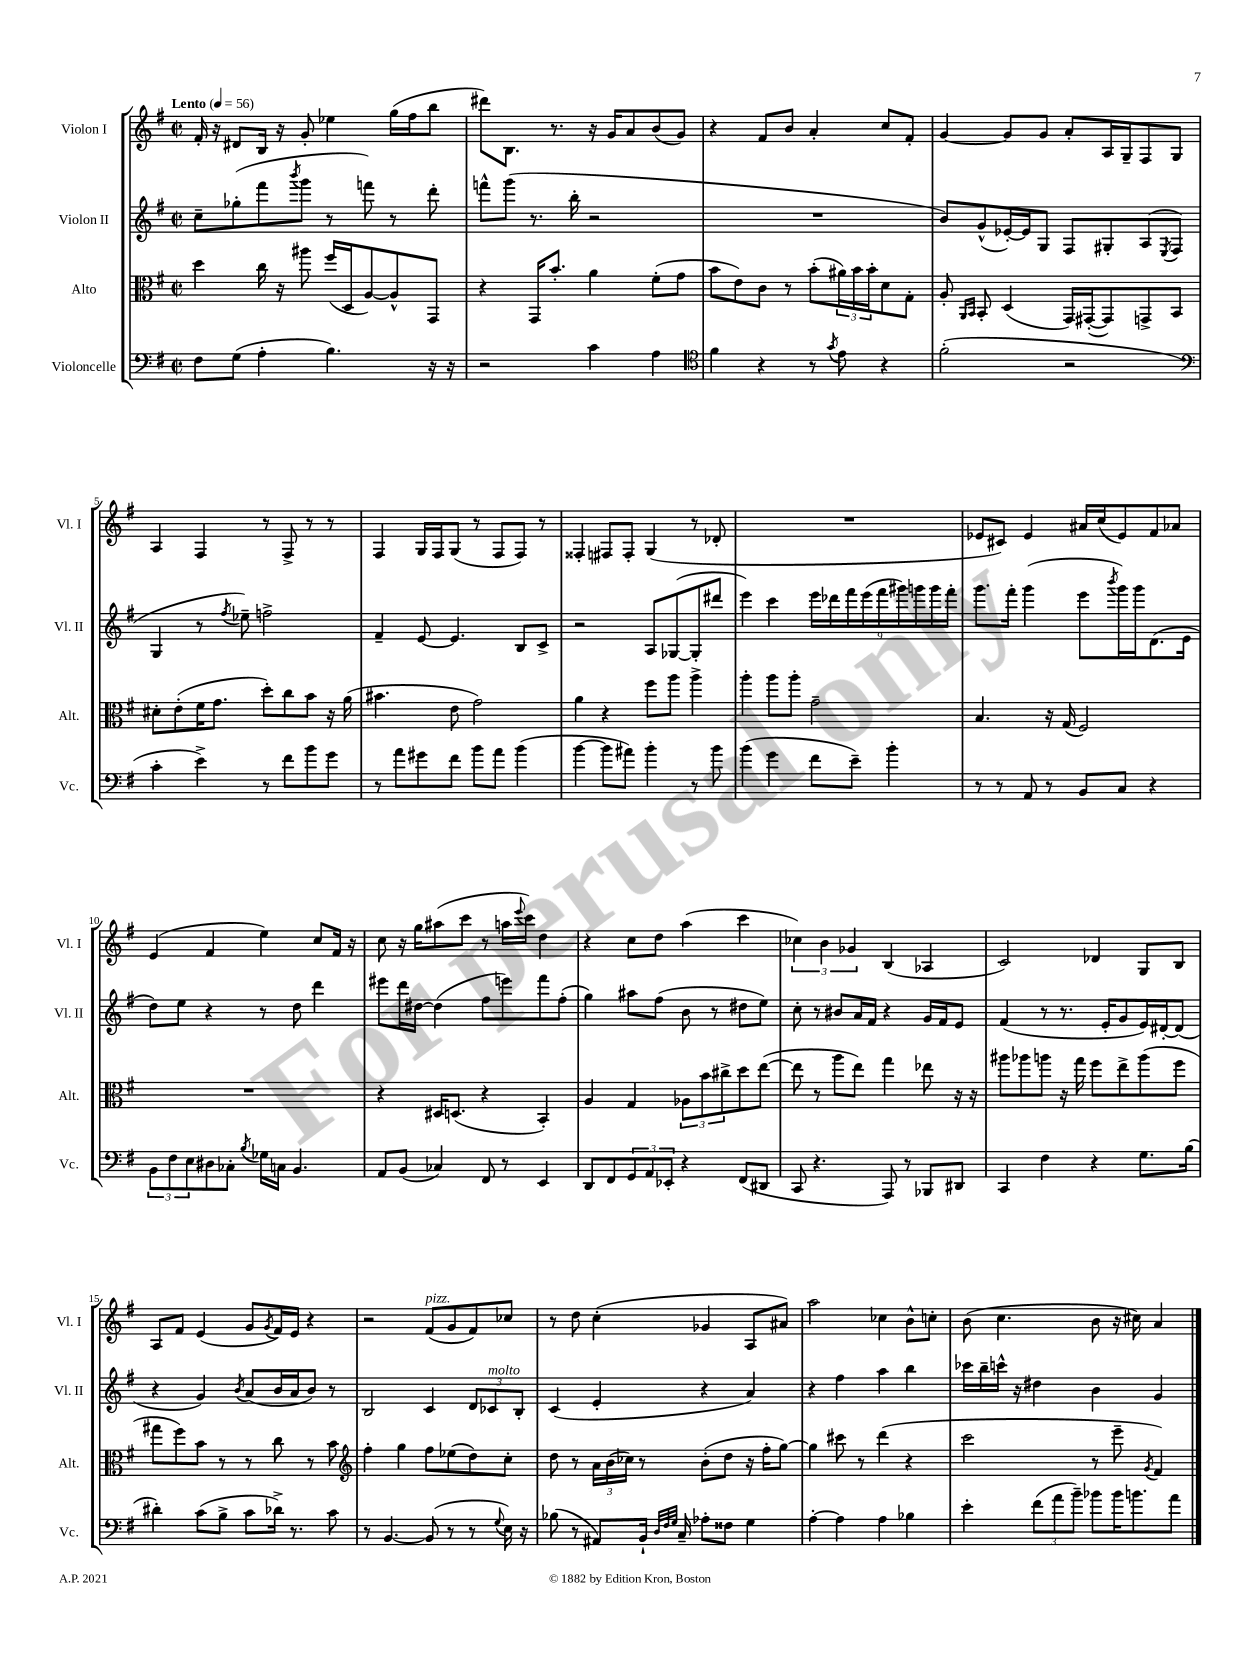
<<
\new StaffGroup <<
\new Staff = "s0" \with { instrumentName = "Violon I" shortInstrumentName = "Vl. I" } {
    \clef treble \key g \major \defaultTimeSignature \time 2/2 \tempo "Lento" 4 = 56
    fis'16-. r16 dis'8 b16 r16 g'8-. ees''4 g''16( fis''16 b''8 |
    dis'''8) b8. r8. r16 g'16 a'8 b'8( g'8) |
    r4 fis'8 b'8 a'4-. c''8 fis'8-. |
    g'4~ g'8 g'8 a'8-. a16 g16-- fis8 g8 |
    a4 fis4 r8 fis8-> r8 r8 |
    fis4 g16 fis16 g8( r8 fis8 fis8) r8 |
    fisis4-. fis8 fis8-. g4( r8 des'8-. |
    R1 |
    ees'8 cis'8) ees'4 ais'16 c''16( ees'8) fis'8 aes'8 |
    e'4( fis'4 e''4) c''8 fis'16 r16 |
    c''8 r16 g''16 ais''8( c'''8 r8 a''16 \appoggiatura { e'''8 } c'''16) d''4 |
    r4 c''8 d''8 a''4( c'''4 |
    \tuplet 3/2 { ces''4) b'4 ges'4 } b4( aes4 |
    c'2) des'4 g8 b8 |
    a8 fis'8 e'4( g'8 \acciaccatura { g'8 } fis'16) e'16 r4 |
    r2 fis'8^\markup { \italic "pizz." }( g'8 fis'8) ces''8 |
    r8 d''8 c''4-.( ges'4 a8 ais'8) |
    a''2 ces''4 b'8-^ c''8-. |
    b'8( c''4. b'8 r16 cis''16) a'4 \bar "|." |
}
\new Staff = "s1" \with { instrumentName = "Violon II" shortInstrumentName = "Vl. II" } {
    \clef treble \key g \major \defaultTimeSignature \time 2/2
    c''8-- ges''8-.( fis'''8 \acciaccatura { b'''8 } g'''8 r8 f'''8) r8 d'''8-. |
    f'''8-^ g'''8( r8. b''16-. r2 |
    R1 |
    b'8) g'8-^( ees'16~-.) ees'16 g8 fis8 gis8-. a8( \acciaccatura { e8 } fis8 |
    g4 r8 \acciaccatura { fis''8 } ees''8--) f''2-> |
    fis'4-- e'8~ e'4. b8 c'8-> |
    r2 a8 ges8~( ges8-. dis'''8 |
    e'''4) c'''4 \tuplet 9/8 { e'''16 des'''16 fis'''16 e'''16( fis'''16 gis'''16) g'''16 g'''16 fis'''16-. } |
    g'''8. fis'''16-. g'''4( e'''8 \acciaccatura { b'''8 } g'''16) g'''16 d'8.( e'16 |
    d''8) e''8 r4 r8 d''8 d'''4 |
    eis'''8 d'''16 dis''16~ dis''4( fis''8 e'''8) fis'''8 fis''8-.( |
    g''4) ais''8 fis''8( b'8 r8 dis''8 e''8) |
    c''8-. r8 bis'8 a'16 fis'16 r4 g'16 fis'16 e'8 |
    fis'4( r8 r8. e'16-. g'8 e'16) dis'16~-. dis'8( |
    r4 g'4) \acciaccatura { b'8 } a'8( b'16 a'16 b'8) r8 |
    b2 c'4 \tuplet 3/2 { d'8 ces'8^\markup { \italic "molto" } b8-. } |
    c'4( e'4-. r4 a'4) |
    r4 fis''4 a''4 b''4 |
    ces'''16 b''16-- c'''16-^ r16 dis''4 b'4 g'4 \bar "|." |
}
\new Staff = "s2" \with { instrumentName = "Alto" shortInstrumentName = "Alt." } {
    \clef alto \key g \major \defaultTimeSignature \time 2/2
    d''4 c''16 r16 ais''8 fis''16( d16 a8~) a8-^ g,8 |
    r4 g,16 b'8.-. a'4 fis'8-.( g'8 |
    b'8 e'8) c'8 r8 b'8-.( \tuplet 3/2 { ais'16) b'16 b'16-. } d'8 g8-. |
    a8-. \grace { a,16 b,16 } b,8-. d4( g,16) gis,16~-.( gis,8) g,8-> b,8 |
    dis'8-. e'8-.( fis'16 g'8. d''8-.) c''8 b'8 r16 a'16( |
    bis'4. e'8 g'2) |
    a'4 r4 fis''8 a''8 a''4-> |
    a''4-. a''8 a''8-. g'2-- |
    b4. r16 g16( fis2) |
    R1 |
    r4 dis16 d8.( r4 b,4-.) |
    a4 g4 \tuplet 3/2 { aes8 b'8 cis''8-> } d''8 e''8~( |
    e''8 r8 a''8 e''8) g''4 ees''8 r16 r16 |
    ais''8 aes''8 a''8 r16 g''16 fis''8 e''8-> a''8( fis''8 |
    gis''8 fis''8) b'8 r8 r8 c''8 r8 b'8 |
    \clef treble fis''4-. g''4 fis''8 ees''8( d''8) c''8-. |
    d''8 r8 \tuplet 3/2 { a'16 b'16( ces''16) } r8 b'8-.( d''8 r16 fis''16-. g''8~) |
    g''4 cis'''8 r8 d'''4( r4 |
    c'''2 r8 e'''8-- \acciaccatura { g'8 } fis'4) \bar "|." |
}
\new Staff = "s3" \with { instrumentName = "Violoncelle" shortInstrumentName = "Vc." } {
    \clef bass \key g \major \defaultTimeSignature \time 2/2
    fis8 g8( a4-. b4.) r16 r16 |
    r2 c'4 a4 |
    \clef tenor fis'4 r4 r8 \acciaccatura { g'8 } e'8 r4 |
    fis'2-.( r2 |
    \clef bass c'4-. e'4->) r8 fis'8 b'8 g'8 |
    r8 a'8 gis'8 fis'8 b'8 a'8 b'4( |
    b'4~ b'8 ais'8) b'4-. r8 b'8 |
    b'4( g'4 fis'8 e'8--) b'4-. |
    r8 r8 a,8 r8 b,8 c8 r4 |
    \tuplet 3/2 { b,8 fis8 e8 } dis8 ces8-. \acciaccatura { b8 } ges16 c16 b,4. |
    a,8 b,8( ces4) fis,8 r8 e,4 |
    d,8 fis,8 \tuplet 3/2 { g,8 a,8 ees,8-. } r4 fis,8( dis,8 |
    c,8 r4. a,,8) r8 bes,,8 dis,8 |
    c,4 fis4 r4 g8. b16( |
    dis'4-.) c'8( b8-> c'8 des'16->) r8. c'8 |
    r8 b,4.~ b,8( r8 r8 \appoggiatura { g8 } e16) r16 |
    bes8( r8 ais,8) b,16-! \grace { d32 fis32 g32 } c16-- aes8-. fisis8 g4 |
    a4~-. a4 a4 bes4 |
    e'4-. \tuplet 3/2 { fis'8( a'8 b'8--) } bes'8 bes'16 b'8. a'8 \bar "|." |
}
>>
>>
